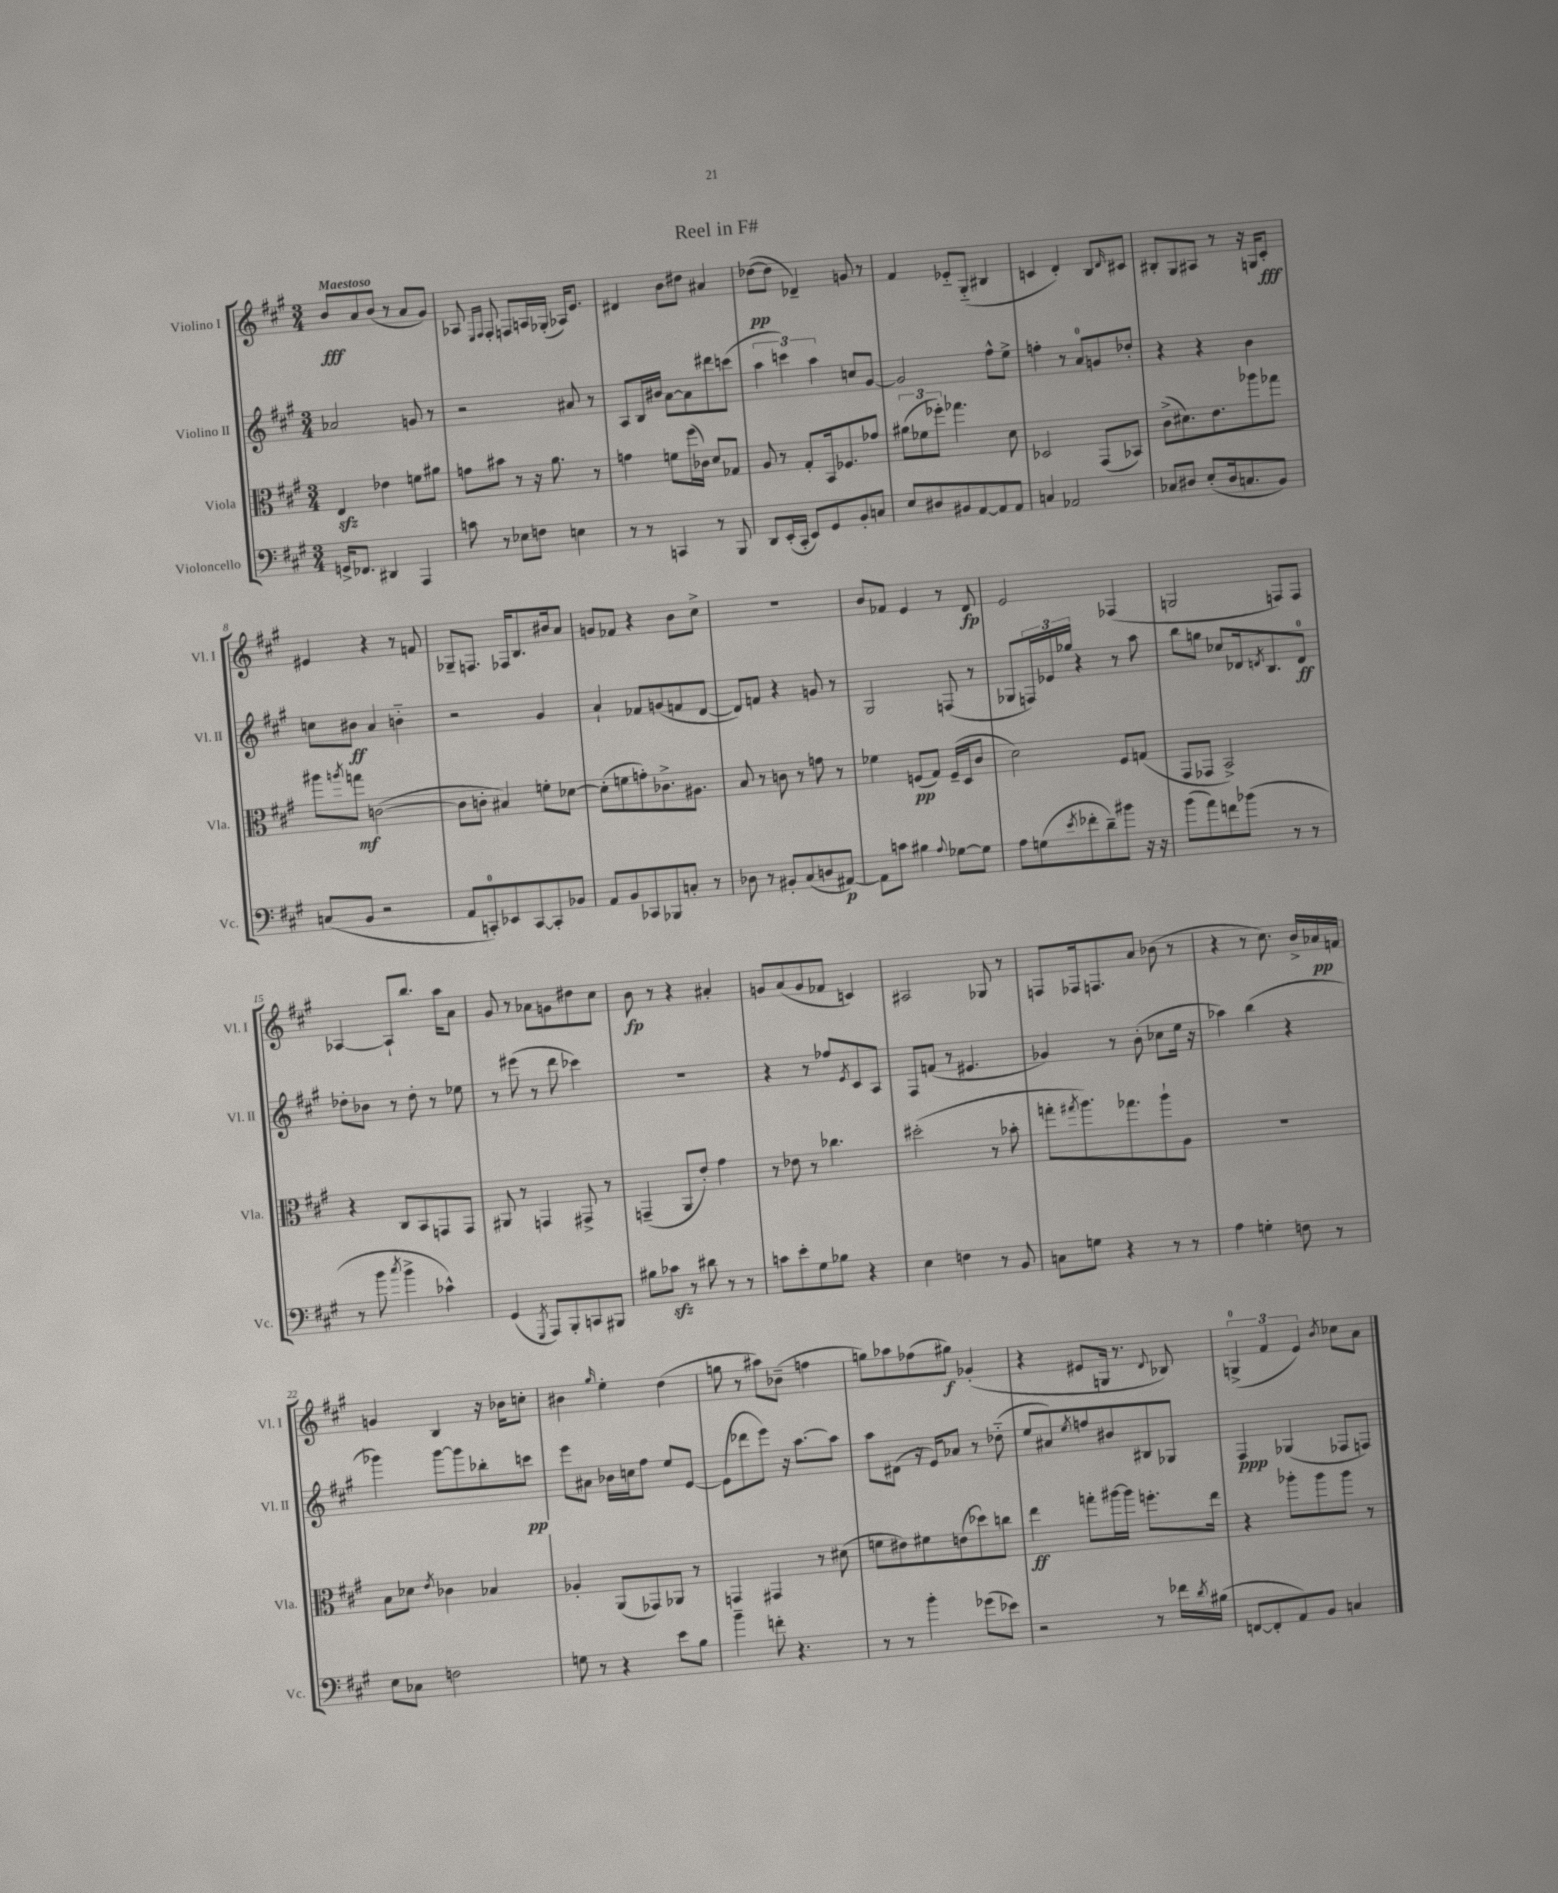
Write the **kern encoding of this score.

**kern	**kern	**kern	**kern
*staff4	*staff3	*staff2	*staff1
*clefF4	*clefC3	*clefG2	*clefG2
*k[f#c#g#]	*k[f#c#g#]	*k[f#c#g#]	*k[f#c#g#]
*M3/4	*M3/4	*M3/4	*M3/4
16GG^/LK	4E/	2a-/	8b/L
8.FF-/J	.	.	.
.	.	.	8a/
4DD#/	4e-\	.	(8b/J
.	.	.	8r
4AAA/	8f\L	8g/	8a/L
.	8a#\J	8r	8g#/J)
=	=	=	=
8c\	8g\L	2r	8A-/
.	.	.	16qqE/LL
.	.	.	16qqF#/JJ
8r	8b#\J	.	8F#'/
8E-\L	8r	.	8F/L
8F\J	16r	.	16A/L
.	8.a\	.	(16G-'/JJ
4E\	.	8a#/	16A-/LK)
.	.	.	8.e/J
.	8r	8r	.
=	=	=	=
8r	4g\	8A/L	4d#/
8r	.	16B/L	.
.	.	16b#/JJ	.
4CC/	8f\L	[8a\L	8b\L
.	(16ff#\L	8a\]	8dd#\J
.	16c-\JJ)	.	.
8r	8d/L	8ddd#\	4a#/
8BBB/	8G-/J	(8ccc\J	.
=	=	=	=
8DD/L	8A/	6aa\	([8dd-\L
(16EE'/L	8r	.	8dd-\]J
.	.	6ccc\)	.
16CC#'/JJ	.	.	.
8EE/L)	8G#'/L	.	4d-~/)
.	.	6aa\	.
8GG#/	16BB/k	.	.
.	8.F-/	.	.
8BB'/	.	8cc/L	8g/
8C/J	8g-/J	[8g#/J	8r
=	=	=	=
8E/L	(12a#\L	2g#/]	4f#/
.	12f-\	.	.
8D#/	.	.	.
.	12ff-'\J)	.	.
8BB#/	4.gg-\	.	8e-'~/L
[8AA/	.	.	(8G#'~/J
8AA/]	.	8ff#^^\L	4B#/
8AA/J	8d\	8ee^\J	.
=	=	=	=
4C/	2D-/	4ff'\	4c/
2AA-/	.	8r	4d'/)
.	.	8a/L	.
.	(8GG#/L	8g/	8B/L
.	.	.	16qqd/
.	8BB-/J)	8dd-'/J	8c#/J
=	=	=	=
8C-/L	(8c#^\L	4r	8B#'/L
8D#/J	8.d#\)	.	8G#/
(8E'/L	.	4r	8A#/J
.	8.e\	.	.
16D#/k	.	.	8r
8.C/	.	.	.
.	8aa-\	4b\	16r
.	.	.	16G/LK
8BB/J)	8gg-\J	.	8c#'/J
=	=	=	=
(8C/L	8aa#\L	8cc\L	4e#/
.	8qaa/	.	.
8BB/J	8gg\J	8b#\J	.
2r	([2c\	4a/	4r
.	.	4b'~\	8r
.	.	.	8f/
=	=	=	=
8AA/L	8c\]L	2r	8G-~/L
8CC'/)	8c'\J	.	8.F/J
8EE-/	4B#/)	.	.
.	.	.	16F-/LK
[8CC/	.	.	8.B/
8CC'/]	8f'\L	4g#/	.
.	.	.	16b#/k
8BB-/J	[8d-\J	.	8a/J
=	=	=	=
8AA/L	(8d-'\]L	4a`/	8g/L
8BB/	8f\	.	8f-/J
8CC-/	8g'\)	8f-/L	4r
8BBB-/	8.c-^\	(8g/	.
8C'/J	.	8f/	8b\L
.	8.A#\J	.	.
8r	.	[8d/J	8cc#^\J
=	=	=	=
8D-\	8B/	8d/]L)	2.r
8r	8r	8f/J	.
8BB#'/L	8c\	4r	.
(8C#/	8r	.	.
8D/	8g\	8g/	.
[8AA#/J)	8r	8r	.
=	=	=	=
8AA#\]L	4f-\	2G#/	8b/L
8c\J	.	.	8f-/J
4B#\	(8F/L	.	4e/
.	8G#/J)	.	.
8qqA/	.	.	.
[8G-\L	(16F~/LL	(8F/	8r
.	16D/J	.	.
8G-\]J	8c#/J	8r	8d/
=	=	=	=
8A\L	2d\)	8G-/L	2e/
(8G\	.	24F/L)	.
.	.	24e-/	.
.	.	24gg-/JJ	.
8qe/	.	.	.
8f-'\	.	4r	.
8d~\)	.	.	.
8b#\J	8F#/L	8r	(4F-/
16r	(8G/J	8aa\	.
16r	.	.	.
=	=	=	=
(8b\L	8GG#/L	8bb\L	2G/
8a\)	8GG-/J	8gg\J	.
8f\	2BB^/)	8cc-/L	.
(8b-\J	.	16d-/k	.
.	.	8qd/	.
.	.	8.B/	.
8r	.	.	8F/L)
8r	.	8d/J	8F/J
=	=	=	=
8r	4r	8dd-'\L	[4A-/
8b\	.	8b-\J	.
8qcc#/	.	.	.
4b^\	8C#/L	8r	8A-`/]L
.	8BB/	8dd-'\	8.bb/J
4c-^^\)	8GG/	8r	.
.	.	.	16aa\LK
.	8GG/J	8ee-\	8a\J
=	=	=	=
(4GG#/	8AA#/	8r	8g#/
.	8r	(8eee#\	8r
8qGGG#/	.	.	.
8AAA/L)	4GG/	8r	8a-\L
8BBB'/	.	8ddd\	8g\
8CC/	8GG#^/	4ccc-\)	8dd#\
8BBB#/J	8r	.	8cc#\J
=	=	=	=
8B#\L	(4GG~/	2.r	8b\
8c-\J	.	.	8r
8r	8AA/L	.	4r
8d#\	8e'/J)	.	.
8r	4g#\	.	4a#'/
8r	.	.	.
=	=	=	=
8c\L	8r	4r	8g/L
8e'\	8e-\	.	(8a/
8G#\	8r	8r	8g/
8B-\J	4.cc-\	8ff-/L	8f-/J
.	.	8qe/	.
4r	.	8c#/	4c/)
.	.	8A/J	.
=	=	=	=
4E\	(2dd#'\	8F#/L	2A#/
.	.	(8f/J	.
4F\	.	8r	.
.	.	4.e#/	.
8r	8r	.	8G-/
8BB/	8b-'\	.	8r
=	=	=	=
8C\L	8gg'\L	4g-/)	8F/L
.	8qgg#/	.	.
8G\J	8.aa\)	.	16F-/k
.	.	.	8.F/
4r	.	8r	.
.	8.gg-\	.	.
.	.	(8b'\	8a/J
8r	8aa`\	8cc-\L	(8b-\
8r	8A\J	16ee\Jk	8r
.	.	16r	.
=	=	=	=
4A\	2.r	4aa-\)	4r
4G'\	.	(4bb\	8r
.	.	.	8.cc#\)
8F\	.	4r	.
.	.	.	16b^/LL
8r	.	.	16a-/
.	.	.	16f/JJ
=	=	=	=
8E\L	8B\L	4ggg-\)	4g/
8C-\J	8d-\J	.	.
.	8qe/	.	.
2F\	4c-\	[8ggg-\L	4B/
.	.	8ggg-\]	.
.	4B-/	8bb-'\	16r
.	.	.	16b-\LK
.	.	8ccc\J	8cc'\J
=	=	=	=
8G\	4A-'/	8eee\L	4b#\
8r	.	8a#\J	.
.	.	.	16qqgg#/
4r	(8AA/L	16b-\LL	4ee'\
.	.	16cc\J	.
.	8GG-/)	8ff#\J	.
8e\L	8AA-/J	8ee/L	(4dd\
8B\J	8r	[8e/J	.
=	=	=	=
4b~\	4GG/	(8e\]L	8gg\
.	.	8ddd-\	8r
8f'\	4GG#/	8eee\J)	8aa#\L)
4.r	.	16r	(8b-~\J
.	.	[8.aa\L	.
.	8r	.	4ff\
.	(8d#\	8aa\]J	.
=	=	=	=
8r	8f\L	8aa\L	8gg\L)
8r	8e#\)	(8d#\J	8aa-\
4b'\	8f#\	16r	(8ff-\
.	.	16e/LK)	.
.	(8e\	8a-/J	8gg#\J)
(8g-\L	8dd-\)	8r	(4g-'/
8e-\J)	8cc\J	(8dd-'~\	.
=	=	=	=
2r	4ee\	8ee/L	4r
.	.	8a#/)	.
.	.	8qee/	.
.	8gg'\L	8ff/	8e#/L
.	[16aa#\L	8b#/	16G/Jk
.	16aa#\]JJ	.	8.r
8r	8.ff'\L	8B#/	.
.	.	.	8qqd/
16f-\LL	.	8G-/J	8B-/)
8qd/	.	.	.
(16B#\JJ	16ee\Jk	.	.
=	=	=	=
[8FF/L	4r	4F#/	(6G^/
8FF'/]	.	.	.
.	.	.	6f#/
8AA/)	8aa-'\L	(4G-/	.
.	.	.	6e/)
8BB/J	8aa-\	.	.
.	.	.	8qb/
4C/	8aa-\J	8F-/L	8cc-\L
.	8r	8F/J)	8a\J
==	==	==	==
*-	*-	*-	*-
